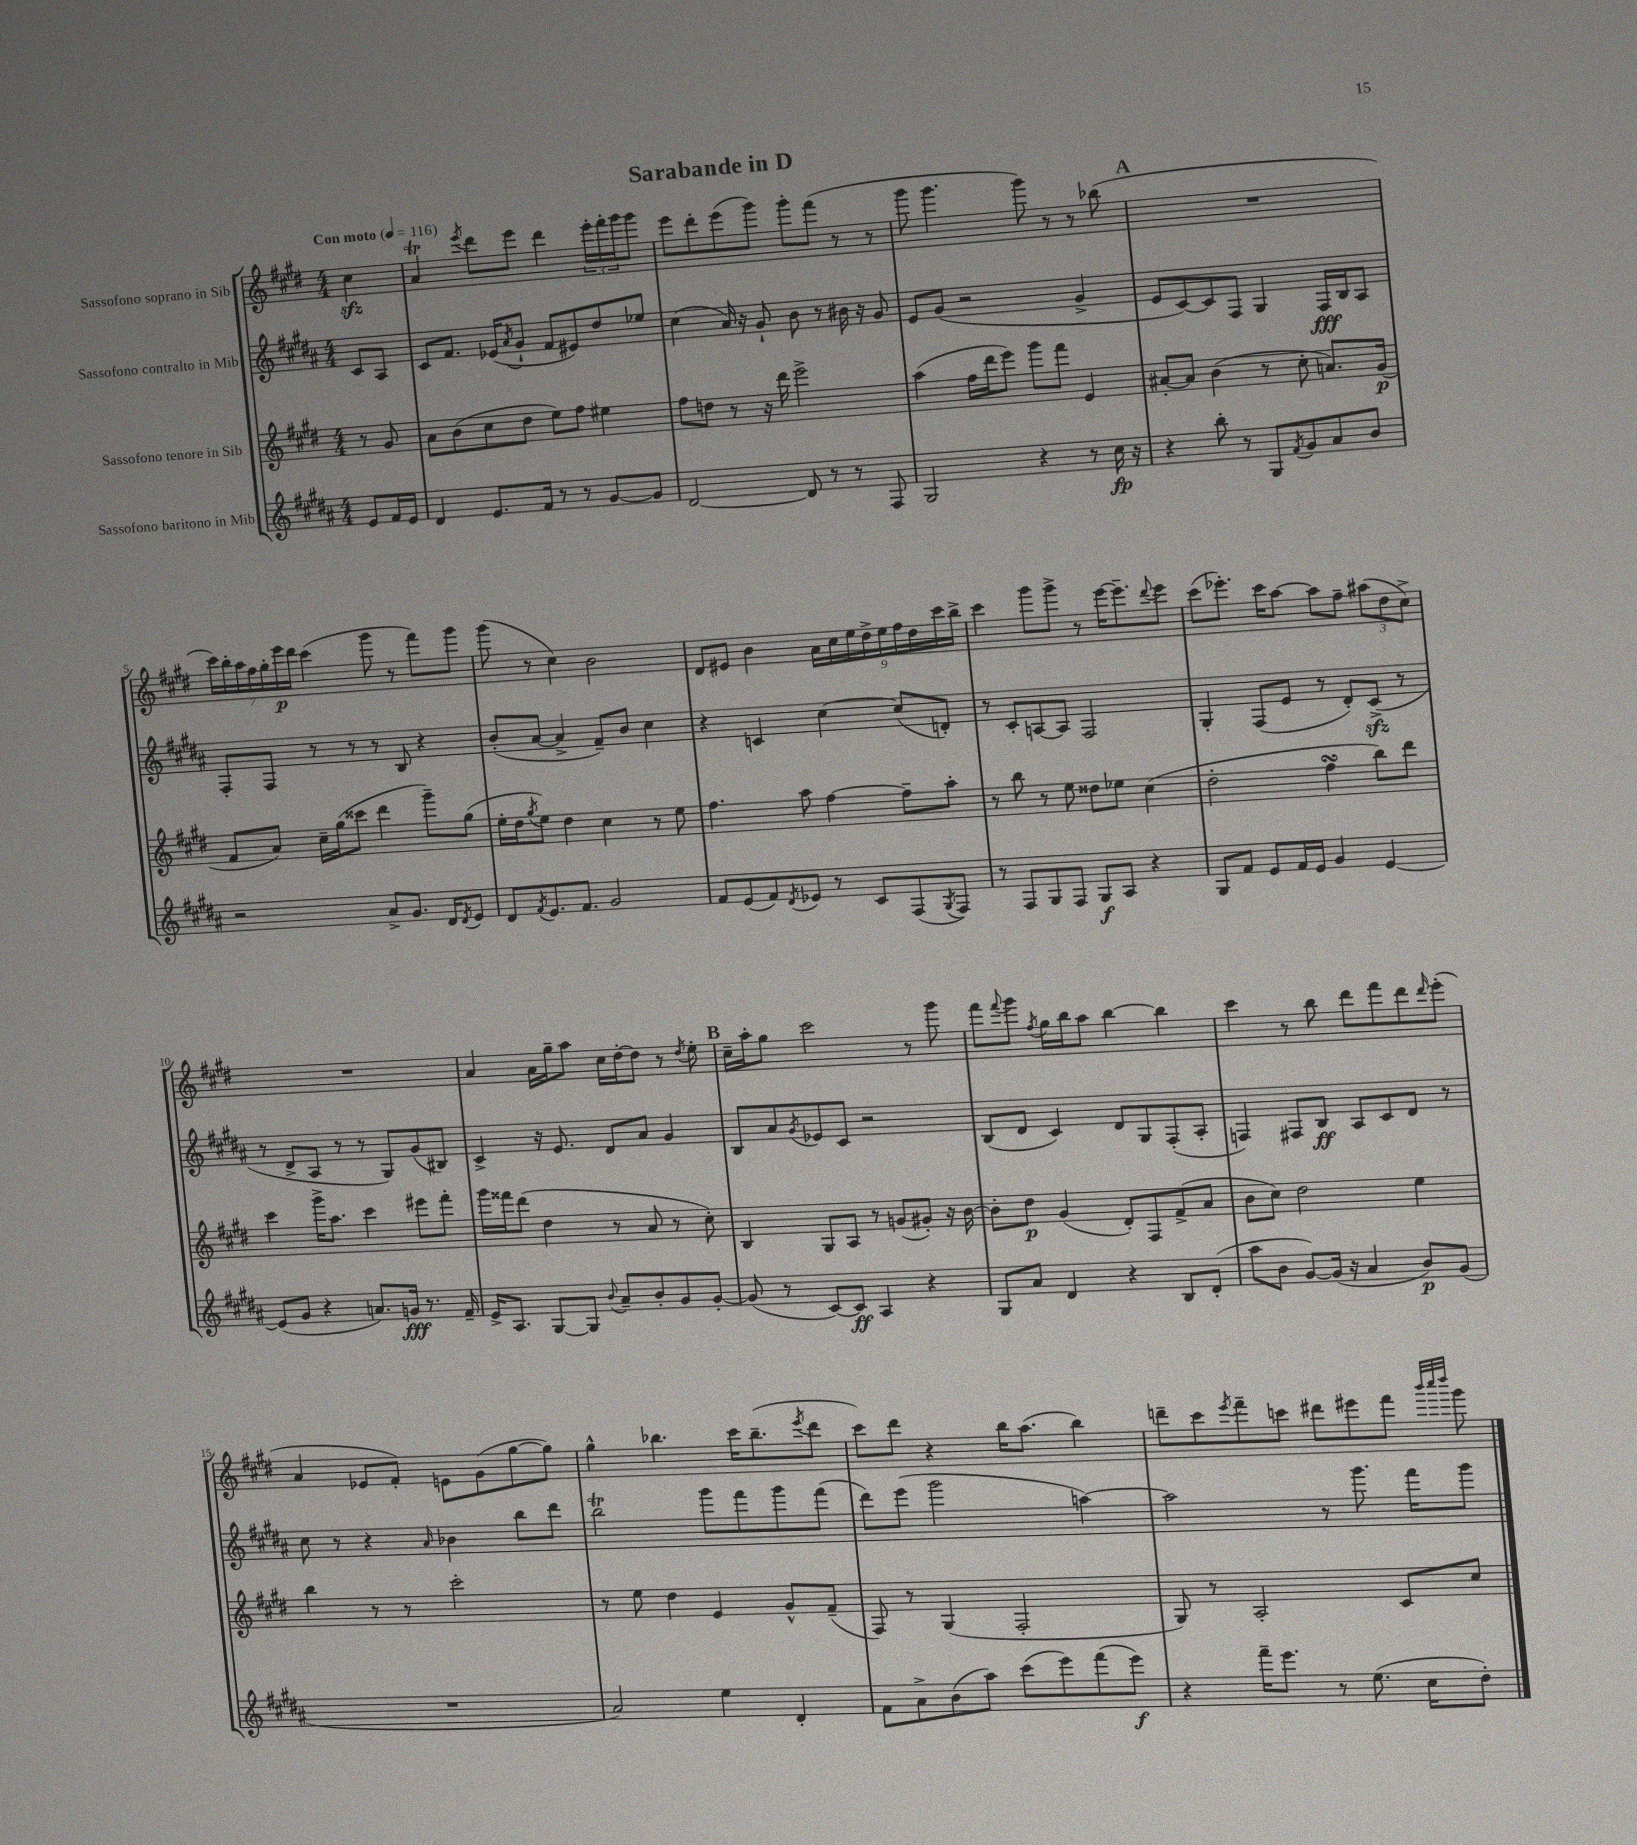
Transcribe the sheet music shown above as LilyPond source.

\header { title = "Sarabande in D" }
<<
\new StaffGroup <<
\new Staff = "s0" \with { instrumentName = "Sassofono soprano in Sib" } {
    \clef treble \key e \major \numericTimeSignature \time 4/4 \partial 4 \tempo "Con moto" 4 = 116
    cis''4\sfz |
    a'4\trill \acciaccatura { e'''8 } dis'''8 e'''8 dis'''4 \tuplet 3/2 { e'''16-. fis'''16-. gis'''16 } gis'''8 |
    e'''8 dis'''8-. e'''8( gis'''8) gis'''8-. fis'''8( r8 r8 |
    gis'''8 gis'''4. gis'''8) r8 r8 bes''8( |
    \mark \markup { \bold "A" } R1 |
    \tuplet 7/4 { cis'''16) b''16-. a''16 fis''16 gis''16-. e'''16\p dis'''16 } cis'''4( gis'''8 r8 fis'''8) gis'''8 |
    gis'''8( r8 cis''4) b'2 |
    dis'8 eis'8 b'4 \tuplet 9/8 { a'16 cis''16 e''16 dis''16-> e''16 fis''16 dis''16 cis'''16 b''16-> } |
    cis'''4 gis'''8 gis'''8-> r8 e'''16~ e'''8.-- \appoggiatura { dis'''8 } e'''8 |
    cis'''8( ees'''8.-.) cis'''16 a''8~ a''8 fis''8-- \tuplet 3/2 { ais''8( dis''8 cis''8->) } |
    R1 |
    a'4 a'16 gis''16-- a''8 cis''16 dis''16~-. dis''8 r8 \acciaccatura { dis''8 } e''8-. |
    \mark \markup { \bold "B" } cis''16-- a''16-. gis''8 cis'''2 r8 gis'''8 |
    fis'''8 \appoggiatura { fis'''8 } gis'''8 \acciaccatura { fis''8 } gis''16 b''16 a''8 b''4~ b''4 |
    cis'''4 r8 b''8 dis'''8 fis'''8 dis'''8 \grace { dis'''16 } e'''8-.( |
    a'4 ees'8 fis'8-.) e'8 gis'8( gis''8~ gis''8) |
    gis''4-^ bes''4. cis'''16 bes''8.--( \acciaccatura { e'''8 } dis'''8 |
    cis'''8) dis'''8 r4 b''16 a''8.( b''4) |
    d'''8-- cis'''8 \acciaccatura { e'''8 } fis'''8-- c'''8 dis'''8 eis'''8 fis'''8 \grace { b'''32 cis''''32 dis''''32 } gis'''8 \bar "|." |
}
\new Staff = "s1" \with { instrumentName = "Sassofono contralto in Mib" } {
    \clef treble \key b \major \numericTimeSignature \time 4/4 \partial 4
    cis'8 ais8 |
    cis'8 fis'8. ees'16( \acciaccatura { ais'8 } gis'8-! fis'8 eis'8) dis''8 ees''8 |
    cis''4( ais'16) r16 gis'8-! b'8 r8 bis'16 r16 gis'8 |
    e'8 gis'8( r2 gis'4-> |
    \mark \markup { \bold "A" } e'8 cis'8~) cis'8 fis8 gis4 fis16\fff b16 ais8 |
    fis8-. fis8 r8 r8 r8 b8 r4 |
    b'8-.( ais'8~ ais'4-> fis'8--) b'8 cis''4 |
    r4 c'4 cis''4~ cis''8( d'8-.) |
    r8 cis'8-. a8~ a8 fis2 |
    gis4-. fis8( e'8 r8 dis'8-.) cis'8->\sfz( r8 |
    r8 dis'8-> ais8 r8 r8 gis8) gis'8( bis8) |
    cis'4-> r16 e'8. dis'8 ais'8 gis'4 |
    \mark \markup { \bold "B" } b8 ais'8 \acciaccatura { gis'8 } ees'8 cis'8 r2 |
    b8( dis'8 cis'4) dis'8 gis8 fis8-.( ais8-. |
    f4) fis8 b8\ff ais8 cis'8 dis'8 r8 |
    cis''8 r8 r4 \grace { ais'16 } bes'4 b''8 dis'''8 |
    b''2\trill gis'''8 fis'''8 gis'''8 fis'''8( |
    dis'''8) e'''8( gis'''2 a''4~) |
    a''2 r8 gis'''8. fis'''16 gis'''8 \bar "|." |
}
\new Staff = "s2" \with { instrumentName = "Sassofono tenore in Sib" } {
    \clef treble \key e \major \numericTimeSignature \time 4/4 \partial 4
    r8 gis'8 |
    a'8 b'8( cis''8 dis''8 e''8) fis''8 eis''4 |
    fis''8 d''8 r8 r16 dis'''16 e'''2-> |
    a''4( fis''16 dis'''16 e'''8) gis'''8 fis'''8 e'4 |
    \mark \markup { \bold "A" } ais'8~-. ais'8 b'4( r8 cis''8-. a'8.) gis'16\p( |
    fis'8 a'8) cis''16-- gis''16( cisis'''8 dis'''4 gis'''8--) gis''8( |
    e''16-. dis''16 \acciaccatura { gis''8 } e''8) dis''4 cis''4 r8 e''8 |
    fis''4. a''8 fis''4~ fis''8-- a''8-. |
    r8 b''8 r8 e''8 disis''8 ees''8 cis''4( |
    dis''2-. fis''4\turn b''8) dis'''8 |
    cis'''4 gis'''16-> a''8. cis'''4 eis'''8 fis'''8-. |
    gis'''16 fisis'''16 dis'''8( dis''4 r8 a'8 r8 cis''8-.) |
    \mark \markup { \bold "B" } b4 gis8 a8 r8 g'8( gis'8-.) r16 b'16~ |
    b'8-. dis''8\p gis'4( dis'8-.) fis8 fis'8->( a'8 |
    b'8 cis''8) dis''2 e''4 |
    b''4 r8 r8 cis'''2-. |
    r8 e''8 dis''4 e'4 gis'8-^ fis'8--( |
    fis8) r8 gis4( fis2-. |
    gis8) r8 a2-. cis'8 cis''8 \bar "|." |
}
\new Staff = "s3" \with { instrumentName = "Sassofono baritono in Mib" } {
    \clef treble \key b \major \numericTimeSignature \time 4/4 \partial 4
    e'8 fis'16 e'16 |
    dis'4 e'8. fis'16 r8 r8 gis'8~ gis'8 |
    dis'2~ dis'8 r8 r8 fis8 |
    gis2 r4 r8 cis''16\fp r16 |
    \mark \markup { \bold "A" } r4 b''8-. r8 gis8 \acciaccatura { fis'8 } gis'8 ais'8 b'8 |
    r2 ais'8-> gis'8. dis'16 \acciaccatura { dis'8 } e'8 |
    dis'8 \acciaccatura { fis'8 } e'8. fis'8. gis'2 |
    fis'8 e'8( fis'8) \acciaccatura { dis'8 } ees'8 r8 cis'8 fis8( \acciaccatura { gis8 } fis8) |
    r8 fis8 gis8 fis8 gis8\f ais8 r4 |
    gis8 fis'8 e'8 fis'16 e'16 gis'4 e'4~ |
    e'8( gis'8 r4 a'8.) g'16\fff r8. fis'16-- |
    e'16-> ais8. gis8~ gis8 \appoggiatura { b'8 } ais'8-- b'8-. gis'8 gis'8~-. |
    \mark \markup { \bold "B" } gis'8( r8 cis'8~) cis'8\ff ais4 r4 |
    gis8 ais'8 dis'4 r4 b8 dis'8-.( |
    ais''8 b'8 gis'8~) gis'16( r16 ais'4 b'8\p) gis'8( |
    R1 |
    ais'2) e''4 dis'4-. |
    fis'8 ais'8-> b'8( ais''8) cis'''8( e'''8) fis'''8( e'''8\f) |
    r4 fis'''16-- e'''8. r8 e''8.( cis''16 dis''8-.) \bar "|." |
}
>>
>>
